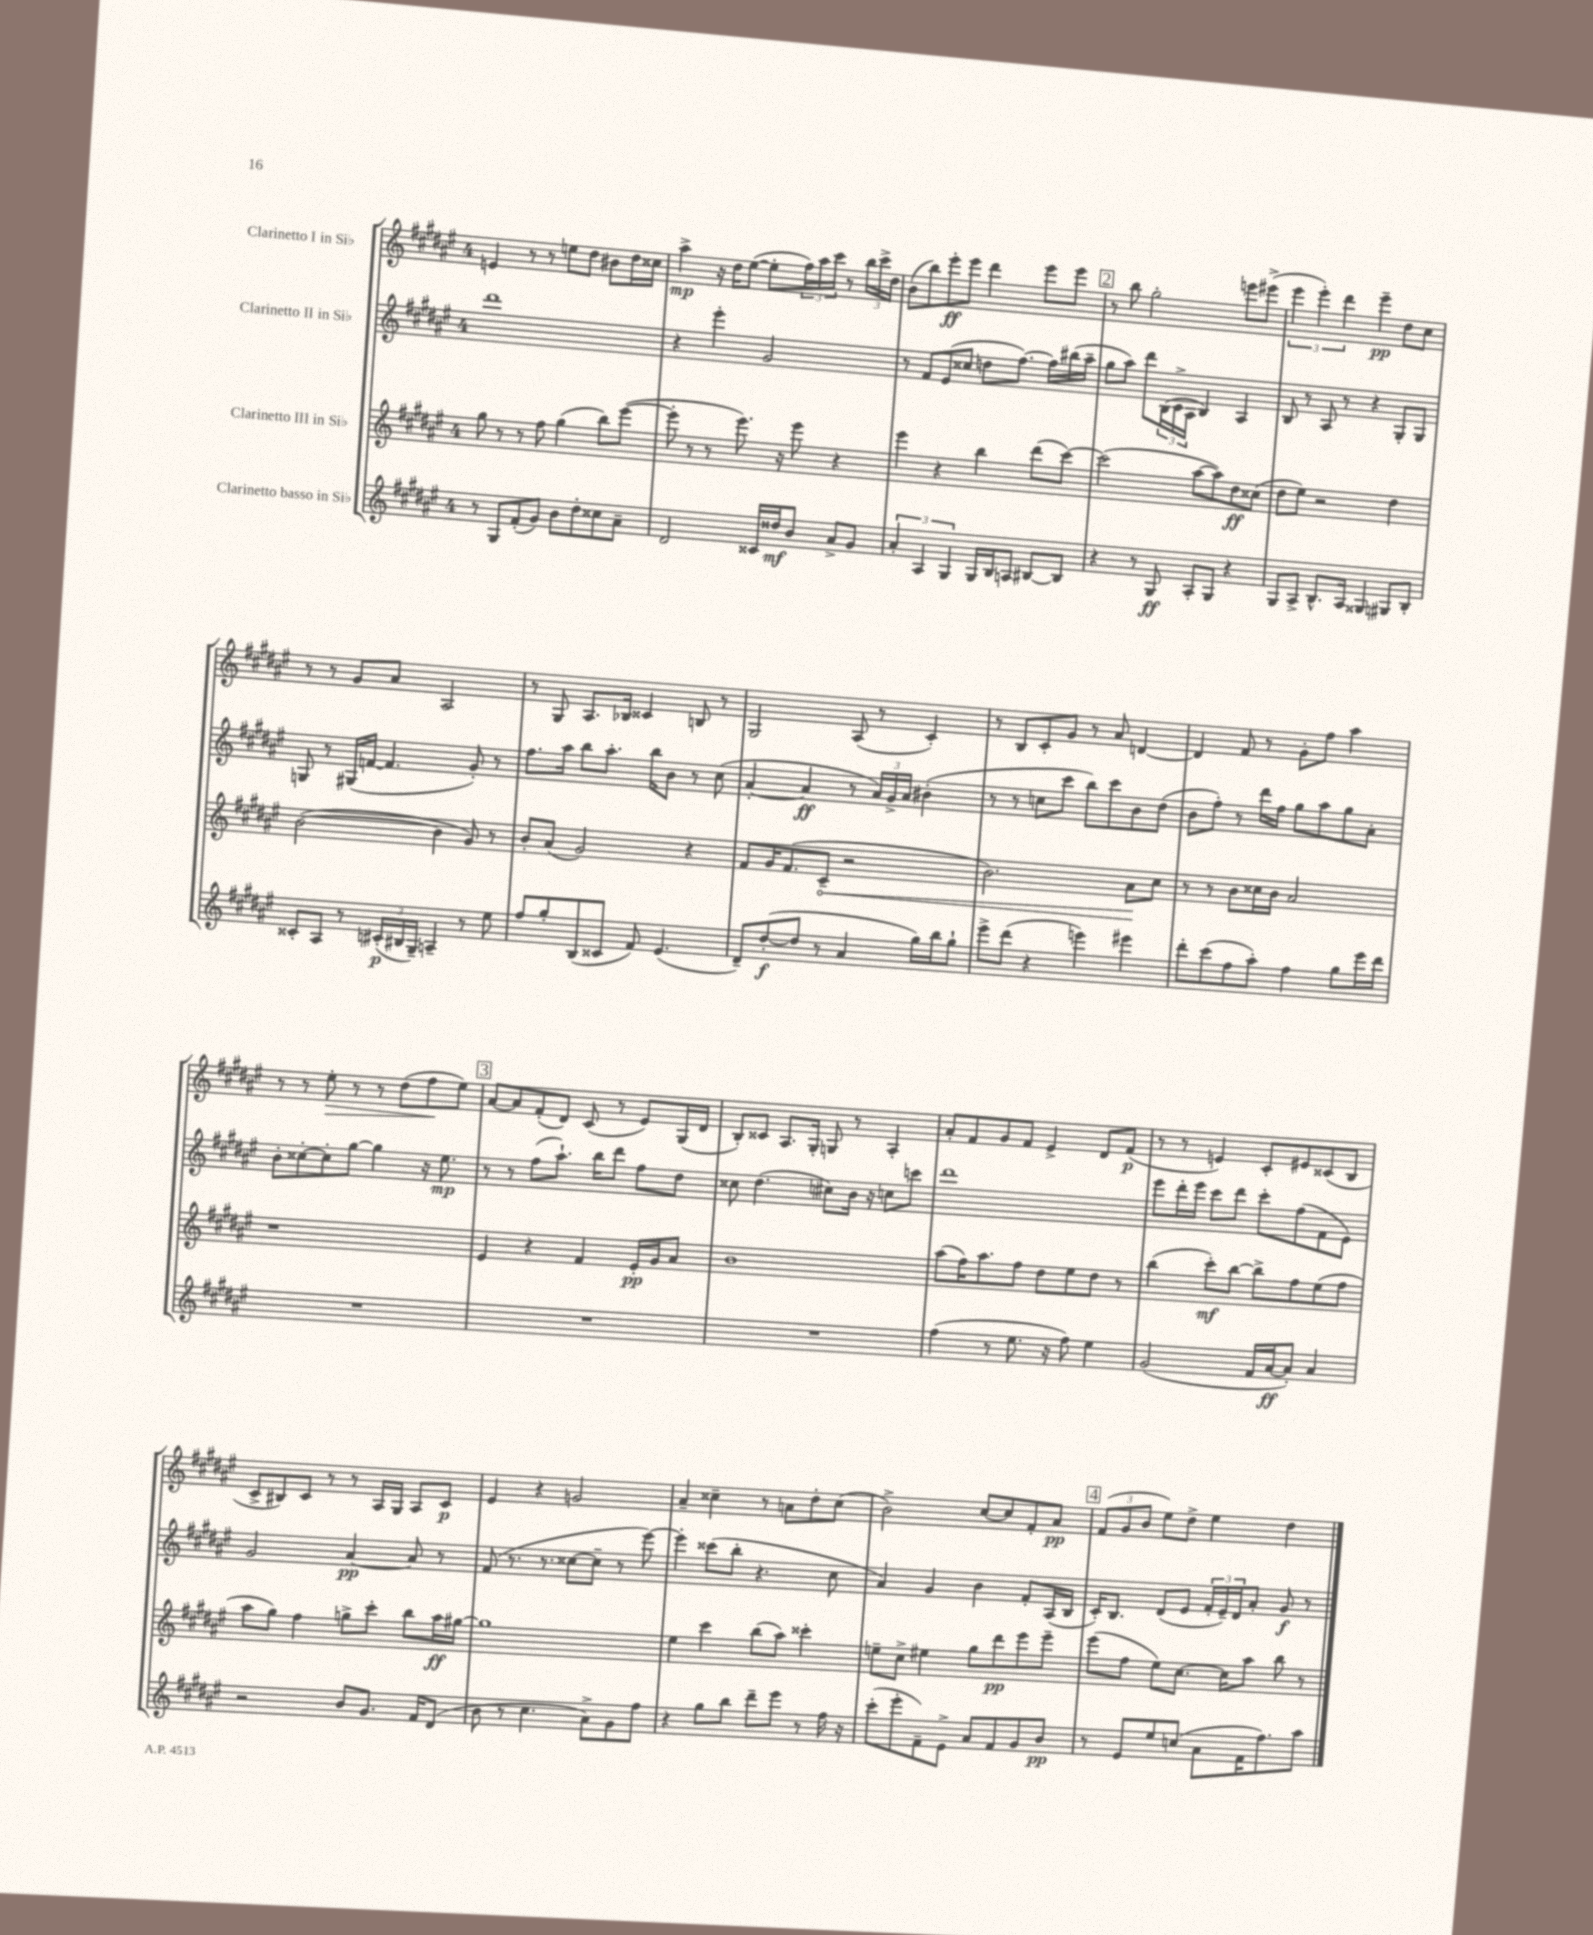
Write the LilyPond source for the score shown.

<<
\new StaffGroup <<
\new Staff = "s0" \with { instrumentName = "Clarinetto I in Sib" } {
    \clef treble \key fis \major \once \override Staff.TimeSignature.style = #'single-digit \time 4/4
    e'4 r8 r8 e''8 dis''8 bis'8 dis''16 cisis''16 |
    ais''4->\mp r16 dis''16 eis''8~( eis''8-. \tuplet 3/2 { fis''16) ais''16 cis'''16 } r8 \tuplet 3/2 { b''16 cis'''16-> dis''16 } |
    b'8( b''8) eis'''8-.\ff eis'''8 dis'''4 eis'''8 eis'''8 |
    \mark \markup { \box "2" } r8 b''8 gis''2-. e'''8 eis'''8->( |
    \tuplet 3/2 { eis'''4 eis'''4-.) dis'''4 } eis'''4--\pp dis''8 cis''8 |
    r8 r8 gis'8 ais'8 ais2 |
    r8 gis8 ais8. bes16 cisis'4 b8 r8 |
    gis2 ais8( r8 cis'4-.) |
    r8 b8 cis'8-. gis'8 r8 ais'8 d'4~ |
    d'4 fis'8 r8 gis'8-. fis''8 ais''4 |
    r8 r8 eis''8-.\> r8 r8 dis''8( fis''8\! eis''8) |
    \mark \markup { \box "3" } ais'8~ ais'8 fis'8-.( dis'8) cis'8( r8 eis'8) gis16( dis'16 |
    b8-.) cisis'8 ais8. gis16-. g8 r8 ais4-. |
    ais'8-. fis'8 gis'8 fis'8 eis'4-> dis'8 fis'8\p( |
    r8 r8 e'4) cis'8-. eis'8 cisis'8( b8 |
    cis'8-> bis8) cis'8 r8 r8 ais16 gis16 ais8 cis'8\p |
    eis'4 r4 g'2 |
    ais'4-- cisis''4-- r8 a'8 dis''8-. cisis''8( |
    b'2->) cis''8~ cis''8 fis'8-. ais'8\pp |
    \mark \markup { \box "4" } \tuplet 3/2 { fis'8( gis'8 b'8 } eis''8) dis''8-> eis''4 dis''4 \bar "|." |
}
\new Staff = "s1" \with { instrumentName = "Clarinetto II in Sib" } {
    \clef treble \key fis \major \once \override Staff.TimeSignature.style = #'single-digit \time 4/4
    dis'''1 |
    r4 eis'''4-. gis'2 |
    r8 fis'8 eis'8( cisis''8 d''8 fis''8.~) fis''16 bis''16( ais''16-- |
    \mark \markup { \box "2" } gis''8 ais''8) dis'''8 \tuplet 3/2 { b16( cis'16-> ais16 } b4) ais4 |
    b8 r8 ais8 r8 r4 gis8-. gis8 |
    g8 r8 gis16( f'16~ f'4. gis'8-.) r8 |
    fis''8. ais''16 b''8 ais''8.-. b''16 b'8 r8 cis''8( |
    ais'4~-. ais'4\ff r8 \tuplet 3/2 { ais'16) gis'16-> ais'16 } bis'4-.( |
    r8 r8 c''8 cis'''8 b''8) cis'''8 b'8 dis''8( |
    b'8 fis''8-.) r8 dis'''16 fis''16 gis''8 ais''8 gis''8 ais'8-. |
    b'8-. cisis''8~-. cisis''8-. gis''8~ gis''4 r16 eis''8.\mp |
    \mark \markup { \box "3" } r8 r8 fis''8( ais''8.-!) b''16 dis'''8 fis''8 dis''8 |
    cisis''8 dis''4.( cis''8) b'16 r16 c''8 c'''8 |
    dis'''1 |
    eis'''8 dis'''16-. eis'''16 cis'''8 dis'''8 cis'''8-. fis''8( fis'8 eis'8) |
    gis'2 ais'4~\pp ais'8 r8 |
    fis'8( r8. r8. cisis''8~ cisis''8-- r8 eis'''8~) |
    eis'''4-. cisis'''8( b''8-. r4. cis''8 |
    ais'4) gis'4 b'4 fis'8-. ais16( b16 |
    \mark \markup { \box "4" } cis'16-.) b8. dis'8( eis'8 \tuplet 3/2 { fis'16-. eis'16--) dis'16 } ais'8-. gis'8\f r8 \bar "|." |
}
\new Staff = "s2" \with { instrumentName = "Clarinetto III in Sib" } {
    \clef treble \key fis \major \once \override Staff.TimeSignature.style = #'single-digit \time 4/4
    gis''8 r8 r8 fis''8 gis''4( b''8) eis'''8~( |
    eis'''8-. r8 r8 eis'''8.) r16 eis'''8 r4 |
    eis'''4 r4 b''4 dis'''8( cis'''8~) |
    \mark \markup { \box "2" } cis'''2( ais''8~ ais''8) dis''8\ff cisis''8( |
    dis''8 eis''8) r2 dis''4 |
    b'2~( b'4 gis'8) r8 |
    b'8-. ais'8( gis'2) r4 |
    fis'8 gis'16 fis'8.( \once \override Hairpin.circled-tip = ##t cis'8--\< r2 |
    b'2.) ais'8\! cis''8 |
    r8 r8 b'8 cisis''16 b'16 ais'2 |
    r1 |
    \mark \markup { \box "3" } eis'4 r4 fis'4 eis'16-.\pp gis'16 ais'8 |
    b'1 |
    ais''8( fis''16) ais''8. fis''8 dis''8 eis''8 dis''8 r8 |
    b''4( cis'''8-.\mf) b''8~ b''8-> fis''8 eis''8( fis''8 |
    ais''8 gis''8) fis''4 g''8-> cis'''8-. b''8 ais''16\ff gis''16~ |
    gis''1 |
    eis''4 cis'''4 b''8( ais''8) cisis'''4-. |
    e''8-- cis''8-> eis''4 gis''8 dis'''8\pp eis'''8 eis'''8-- |
    \mark \markup { \box "4" } eis'''8( fis''8 eis''8) cis''8.~ cis''16 ais''8 b''8 r8 \bar "|." |
}
\new Staff = "s3" \with { instrumentName = "Clarinetto basso in Sib" } {
    \clef treble \key fis \major \once \override Staff.TimeSignature.style = #'single-digit \time 4/4
    r8 gis8 fis'8-.( gis'8) b'8 dis''8-. cisis''8 ais'8-- |
    dis'2 cisis'16 disis''16\mf b'8 ais'8-> gis'8 |
    \tuplet 3/2 { ais'4-. ais4 gis4 } gis16 b16 a8 bis8~ bis8 |
    \mark \markup { \box "2" } r4 r8 gis8\ff ais8-. gis8 r4 |
    gis8 ais8-> b8.-^ ais16 gisis4 gis8 b8-. |
    cisis'8-. ais8 r8 \tuplet 3/2 { cis'16-.\p( bis16 gis16--) } a4-- r8 eis''8 |
    fis''8 gis''8-. b8( cisis'8 fis'8) eis'4.( |
    dis'8--) dis''8~-.\f( dis''8 r8 ais'4 gis''16) b''16 gis''8-! |
    eis'''8-> dis'''8( r4 e'''4) eis'''4 |
    dis'''8-. cis'''8( fis''8 ais''8-.) fis''4 gis''8 eis'''16 dis'''16 |
    R1 |
    \mark \markup { \box "3" } R1 |
    R1 |
    fis''4( r8 eis''8. r16 fis''8) eis''4 |
    gis'2( fis'16 ais'16~\ff ais'8-.) ais'4 |
    r2 b'8 gis'8. fis'16 dis'8( |
    b'8 r8 cis''4. ais'8->) gis'8 fis''8 |
    r4 gis''8 b''8 dis'''8-- eis'''8 r8 fis''16 r16 |
    cis'''8-.( eis'''8-. fis'8--) eis'8-> ais'8 fis'8 gis'8 b'8\pp |
    \mark \markup { \box "4" } r8 eis'8 eis''8 c''8( ais'8 fis'16 fis''8.) ais''8 \bar "|." |
}
>>
>>
\layout { \context { \Score \remove "Bar_number_engraver" } }
